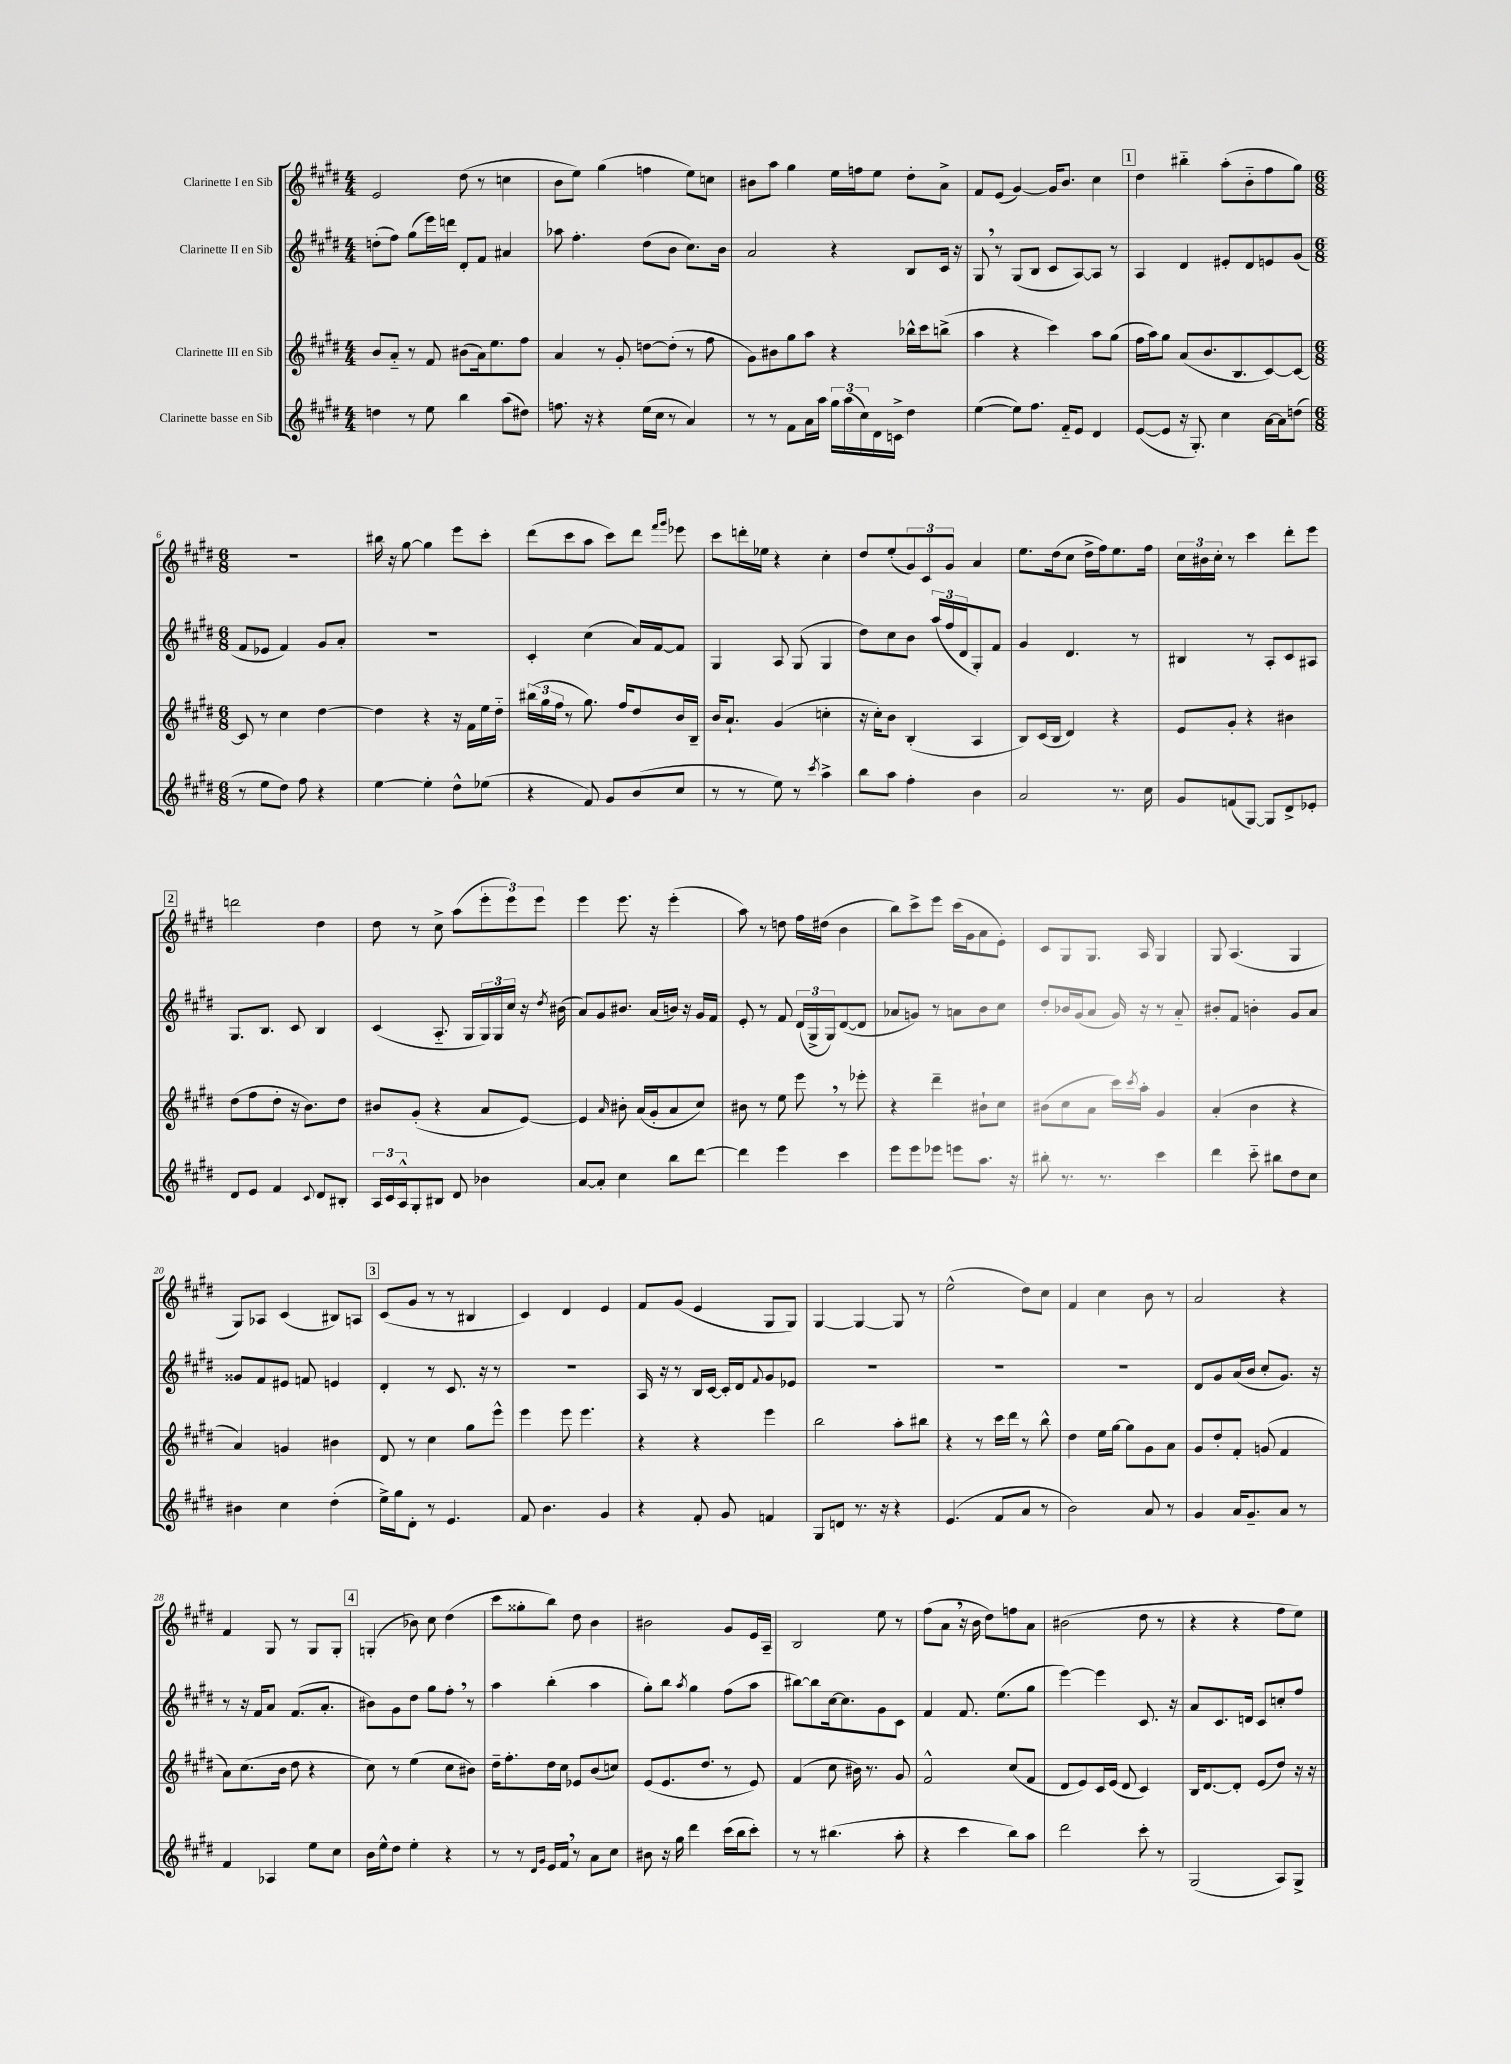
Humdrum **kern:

**kern	**kern	**kern	**kern
*part4	*part3	*part2	*part1
*staff4	*staff3	*staff2	*staff1
*I"Clarinette basse en Sib	*I"Clarinette III en Sib	*I"Clarinette II en Sib	*I"Clarinette I en Sib
*clefG2	*clefG2	*clefG2	*clefG2
*k[f#c#g#d#]	*k[f#c#g#d#]	*k[f#c#g#d#]	*k[f#c#g#d#]
*M4/4	*M4/4	*M4/4	*M4/4
=1	=1	=1	=1
4ddn\	8b/L	(8ddn'\L	2e/
.	8a/J	8ff#\J)	.
8r	8r	(8gg#\L	.
8ee\	8f#/	16eee\L)	.
.	.	16dddn\JJ	.
4bb\	(8b#X\L	8d#'/L	(8dd#\
.	16a\k)	8f#/J	8r
.	8.ee\	.	.
(8aa\L	.	4a#X/	4ccn\
8dd#X\J)	8ff#\J	.	.
=2	=2	=2	=2
8.ffn\	4a/	8aa-X\	8b\L
.	.	4.ff#'\	8ee\J)
16r	.	.	.
4r	8r	.	(4gg#\
.	8g#'/	.	.
(16ee\LL	[8ddn\L	(8dd#\L	4ffn\
16cc#\JJ	.	.	.
8r	(8dd'\J]	8b\J	.
4a/)	8r	8.cc#\L)	8ee\L)
.	8ff#\	.	8ccn\J
.	.	16b\Jk	.
=3	=3	=3	=3
8r	8g#\L)	2a/	8b#X\L
8r	8b#X\	.	8aa\J
8f#\L	8gg#\	.	4gg#\
16a\L	8aa\J	.	.
16aa\JJ	.	.	.
24gg#\LL	4r	4r	16ee\LL
(24aa\	.	.	.
.	.	.	16ffn\J
24cc#\)	.	.	.
16d#\	.	.	8ee\J
16cn^\JJ	.	.	.
4dd#\	16bb-X^^\LL	8B/L	8dd#'\L
.	16ccc#\J	.	.
.	(8bbn^\J	16c#/Jk	8a^\J
.	.	16r	.
=4	=4	=4	=4
([4ee\	4aa\	8G#,/	8f#/L
.	.	8r	(8e/J
8ee\L])	4r	(8G#/L	[4g#/)
8.ff#\J	.	8B/J	.
.	4ccc#\)	8c#/L	16g#/KL]
16f#/KL	.	.	8.b/J
8e/J	.	[8A/)	.
4d#/	8aa\L	8A/J]	4cc#\
.	(8gg#\J	8r	.
!!LO:REH:place=s1:t=1
=5	=5	=5	=5
([8e/L	16ff#\LL	4A/	4dd#\
.	16aa\J)	.	.
8e/J]	8gg#\J	.	.
16r	(8a/L	4d#/	4bb#X\
8.G#'/)	.	.	.
.	8.b/	.	.
4cc#\	.	8e#X'/L	(8aa'\L
.	8.B/	.	.
.	.	8d#/	8b\
[16a\LL	[8c#/)	8en/	8ff#\
16a\J]	.	.	.
(8ddn\J	8c#/J_	(8g#/J	8gg#\J)
!!LO:LB:g=z
=6	=6	=6	=6
*M6/8	*M6/8	*M6/8	*M6/8
8r	8c#/]	8f#/L	2.r
8ee\L	8r	8e-X/J	.
8dd#\J)	4cc#\	4f#/)	.
8ff#\	.	.	.
4r	[4dd#\	8g#/L	.
.	.	8a'/J	.
=7	=7	=7	=7
[4ee\	4dd#\]	2.r	16bb#X\
.	.	.	16r
.	.	.	[8gg#\
4ee'\]	4r	.	4gg#\]
8dd#^^\L	16r	.	8eee\L
.	16f#\LL	.	.
(8ee-X\J	16ee\	.	8ccc#'\J
.	16dd#\JJ	.	.
=8	=8	=8	=8
4r	(24bb#X\LL	4c#'/	(8ddd#\L
.	24gg#\	.	.
.	24ff#\JJ	.	.
.	8r	.	8ccc#\
8f#/)	8.gg#\)	(4cc#\	8aa\J
8g#/L	.	.	8ccc#\L)
.	16ff#/KL	.	.
(8b/	8dd#/	16a/LL)	8ddd#\J
.	.	[16f#/J	.
.	.	.	16qqfff#/LL
.	.	.	16qqggg#/JJ
8cc#/J	16b/L	8f#/J]	8eee-X\
.	16B~/JJ	.	.
=9	=9	=9	=9
8r	16b/KL	4G#/	8ccc#\L
.	8.a`/J	.	.
8r	.	.	16dddn'\L
.	.	.	16ee-X\JJ
8ee\)	(4g#/	8A/	4r
8r	.	(8G#/	.
8qccc#/	.	.	.
4aa^\	4ccn'\	4G#/	4cc#'\
=10	=10	=10	=10
8bb\L	16r	8dd#\L)	8dd#/L
.	16cc#'\KL)	.	.
8aa\J	8b\J	8cc#\	(8ee'/
4ff#'\	(4B'/	8b\J	12g#/)
.	.	.	12c#/
.	.	(24aa/LL	.
.	.	24ff#/	12g#/J
.	.	24d#/J	.
4b\	4A/	8G#'/)	4a/
.	.	8f#/J	.
=11	=11	=11	=11
2a/	8B/L)	4g#/	8.ee\L
.	(16c#/L	.	.
.	16B/JJ	.	(16dd#\k
.	4d#/)	4.d#/	8cc#\J
.	.	.	16dd#^\LL
.	.	.	16ff#\J)
8.r	4r	.	8.ee\
.	.	8r	.
16cc#\	.	.	16ff#\Jk
=12	=12	=12	=12
8g#/L	8e/L	4B#X/	24cc#\LL
.	.	.	24b#X\
.	.	.	24cc#'\JJ
(8fn/	8g#'/J	.	8r
[8G#/J)	4r	8r	4ccc#\
8G#/L]	.	8A'/L	.
8d#^/	4b#X\	8c#/	8ddd#'\L
8e-X'/J	.	8A#X/J	8eee\J
!!LO:LB:g=z
!!LO:REH:place=s1:t=2
=13	=13	=13	=13
8d#/L	(8dd#\L	8.G#/L	2dddn\
8e/J	8ff#\	.	.
.	.	8.B/J	.
4f#/	8dd#'\J	.	.
.	16r	8c#/	.
.	8.b\L)	.	.
8qqc#/	.	.	.
8d#/L	.	4B/	4dd#\
8B#X'/J	8dd#\J	.	.
=14	=14	=14	=14
24A/LL	8b#X/L	(4c#/	8dd#\
24c#/	.	.	.
24A^^/J	.	.	.
8G#'/	(8g#'/J	.	8r
8B#X/J	4r	8.A/	8cc#^\
8d#/	.	.	(8aa\L
.	.	16G#/LL	.
4b-X\	8a/L	24G#/)	12eee'\
.	.	24G#/	.
.	.	24cc#/JJ	12eee\)
.	[8e/J)	16r	.
.	.	.	12eee\J
.	.	8qdd#/	.
.	.	(16b#X\	.
=15	=15	=15	=15
[8a/L	4e/]	8a/L)	4eee\
8a'/J]	.	8g#/	.
.	16qqa/	.	.
4cc#\	8b#X'\	8.b#X/J	8.eee\
.	(16a/LL	.	.
.	16g#'/J	(16a/LL	16r
8bb\L	8a/	16bn/JJ)	(4eee'\
.	.	16r	.
[8ddd#\J	8cc#/J)	16g#/LL	.
.	.	16f#/JJ	.
=16	=16	=16	=16
4ddd#\]	8b#X\	8e'/	8aa\)
.	8r	8r	8r
4eee\	8ee\	8f#/	8ddn\
.	8eee,\	(24d#/LL	16ff#\LL
.	.	24G#^/	.
.	.	.	(16dd#X\JJ
.	.	24G#/J)	.
4ccc#\	8r	([8d#/	4b\
.	8eee-X'\	8d#/J]	.
=17	=17	=17	=17
8eee\L	4r	8a-X/L	8bb\L)
8eee\	.	8gn/J)	8ccc#^\
8eee-X\J	4ddd#~\	8r	8eee\J
8eeen\L	.	8an\L	(16ccc#\LL
.	.	.	16g#\J
8.aa\J	8b#X`\L	8b\	8a\
.	8cc#\J	8cc#\J	8e'\J)
16r	.	.	.
=18	=18	=18	=18
8bb#X'\	(8b#X\L	8dd#'/L	8c#/L
8.r	8cc#\	16b-X/L	8G#/
.	.	(16g#/J	.
.	8a\J	8a/J	8.G#/J
8.r	.	.	.
.	16ccc#\LL)	16g#/)	.
.	8qccc#/	.	.
.	16aa'\JJ	16r	16A/
4ccc#\	4g#/	8r	4G#/
.	.	8a/	.
=19	=19	=19	=19
4ddd#\	(4a'/	8b#X'/L	8G#/
.	.	8f#/J	(4.A/
8ccc#\	4b\	4bn'\	.
8bb#X\L	.	.	.
8dd#\	4r	8g#/L	4G#/
8cc#\J	.	8a/J	.
!!LO:LB:g=z
=20	=20	=20	=20
4b#X\	4a/)	8g##X/L	8G#/L)
.	.	8f#/	8A-X/J
4cc#\	4gn/	8e#X/J	(4c#/
.	.	8fn/	.
(4dd#'\	4b#X\	4en/	8B#X/L)
.	.	.	8An/J
!!LO:REH:place=s1:t=3
=21	=21	=21	=21
16ee^\LL)	8d#/	4d#'/	(8c#/L
16gg#\J	.	.	.
8d#'\J	8r	.	8g#/J
8r	4cc#\	8r	8r
4.e/	.	8.c#/	8r
.	8gg#\L	.	4B#X/
.	.	16r	.
.	8eee^^\J	8r	.
=22	=22	=22	=22
8f#/	4eee\	2.r	4c#/)
4.b\	.	.	.
.	8eee\	.	4d#/
.	4.eee\	.	.
4g#/	.	.	4e/
=23	=23	=23	=23
4r	4r	16A/	8f#/L
.	.	16r	.
.	.	8r	(8g#/J
8f#'/	4r	16B/LL	4e/
.	.	[16c#/JJ	.
8g#/	.	16c#'/LL]	.
.	.	16d#/J	.
.	.	8qqf#/	.
4fn/	4eee\	8g#/	8G#/L
.	.	8e-X/J	8G#/J)
=24	=24	=24	=24
8G#/L	2bb\	2.r	[4G#/
8dn/J	.	.	.
8.r	.	.	4G#/_
16r	.	.	.
4r	8aa'\L	.	8G#/]
.	8bb#X\J	.	8r
=25	=25	=25	=25
(4.e/	4r	2.r	(2ee^^\
.	8r	.	.
8f#/L	16ccc#\LL	.	.
.	16ddd#\JJ	.	.
8a/J	8r	.	8dd#\L)
8r	8bb^^\	.	8cc#\J
=26	=26	=26	=26
2b\)	4dd#\	2.r	4f#/
.	16ee\LL	.	4cc#\
.	[16gg#\JJ	.	.
.	8gg#\L]	.	.
8a/	8g#\	.	8b\
8r	8a\J	.	8r
=27	=27	=27	=27
4g#/	8g#/L	8d#/L	2a/
.	8dd#'/	8g#/	.
16a/KL	8f#'/J	(16a/L	.
8.g#~/	.	16b/JJ	.
.	(8gn/	8cc#'/L	.
8a/J	4f#/	8.g#/J)	4r
8r	.	.	.
.	.	16r	.
!!LO:LB:g=z
=28	=28	=28	=28
4f#/	8a\L)	8r	4f#/
.	(8.cc#\	16r	.
.	.	16f#/KL	.
4A-X/	.	8a/J	8G#/
.	16b\Jk	.	.
.	8dd#\	(8.f#/L	8r
8ee\L	4r	.	8G#/L
.	.	8.a'/J	.
8cc#\J	.	.	8G#'/J
!!LO:REH:place=s1:t=4
=29	=29	=29	=29
16b\LL	8cc#\)	8b#X\L)	(4Gn'/
16ee^^\J	.	.	.
8dd#\J	8r	8g#\	.
4ee'\	(4ee\	8dd#\J	8b-X\)
.	.	8gg#\L	8cc#\
4r	8cc#\L	8ff#',\J	(4dd#\
.	8b#X\J)	8r	.
=30	=30	=30	=30
8r	16dd#~\KL	4aa\	8ccc#\L
.	8.ff#'\	.	.
8r	.	.	8gg##X'\
16qqd#/LL	.	.	.
16qqg#/JJ	.	.	.
16e/LL	16dd#\L	(4bb'\	8bb\J)
16f#,/JJ	16cc#\JJ	.	.
8r	8e-X/L	.	8dd#\
8a\L	(8b/	4aa\	4b\
8cc#\J	8ccn/J)	.	.
=31	=31	=31	=31
8b#X\	(8e/L	8gg#'\L)	2b#X\
16r	8.e/	8bb\J	.
16gg#\	.	.	.
.	.	8qaa/	.
4ddd#\	.	4gg#\	.
.	8.dd#/J	.	.
(16ccc#\LL	8r	(8ff#\L	8g#/L
16bb\J	.	.	.
8ccc#'\J)	8e/)	8aa\J	16e/L
.	.	.	16A~/JJ
=32	=32	=32	=32
8r	(4f#/	[8bb#X\L)	2B/
8r	.	8bb#\]	.
(4.bb#X\	8cc#\	[16cc#\k	.
.	.	8.cc#\]	.
.	16b#X\)	.	.
.	8.r	.	.
.	.	8g#\	8ee\
8aa'\	8g#/	8c#\J	8r
=33	=33	=33	=33
4r	2f#^^/	4f#/	(8ff#\L
.	.	.	8a,\J
4ccc#\	.	8.f#/	16r
.	.	.	16b\
.	.	.	8dd#\L)
.	.	(8.ee\L	.
8bb\L)	(8cc#/L	.	8ffn\
8aa\J	8f#/J	8gg#\J	8a\J
=34	=34	=34	=34
2ddd#\	8d#/L	[4eee\)	(2b#X\
.	8e/)	.	.
.	16c#/L	4eee\]	.
.	(16e/JJ	.	.
.	8d#/	.	.
8ccc#'\	4c#/)	8.c#/	8dd#\
8r	.	.	8r
.	.	16r	.
=35	=35	=35	=35
(2G#/	16B/KL	8a/L	4r
.	[8.d#/	.	.
.	.	8.c#/	.
.	8d#'/J]	.	4r
.	.	16dn/Jk	.
.	(8e/L	8c#/L	.
8A/L)	8dd#/J)	8ccn'/	8ff#\L
8G#^/J	16r	8ff#/J	8ee\J)
.	16r	.	.
==	==	==	==
*-	*-	*-	*-
